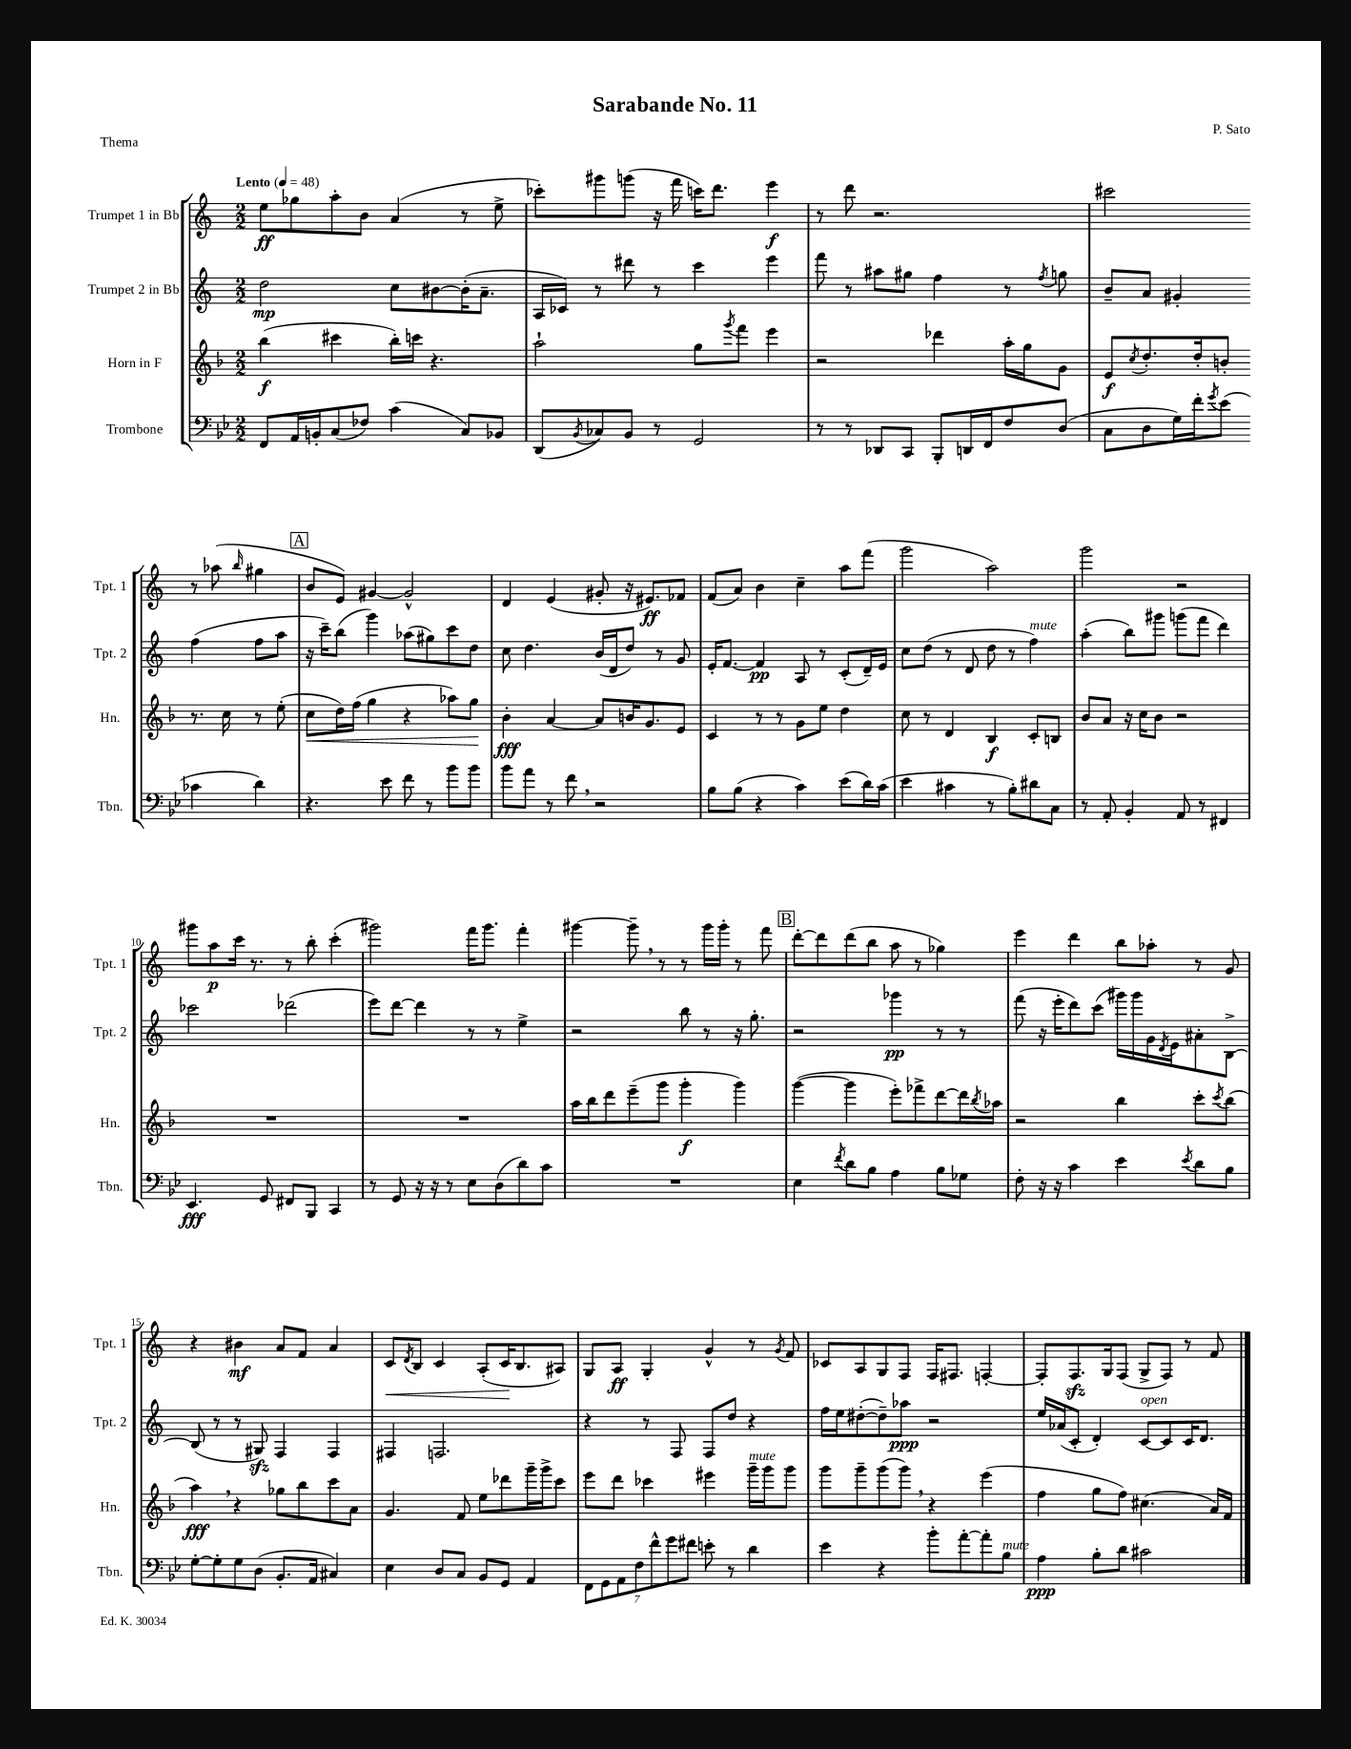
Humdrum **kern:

**kern	**kern	**kern	**kern
*staff4	*staff3	*staff2	*staff1
*clefF4	*clefG2	*clefG2	*clefG2
*k[b-e-]	*k[b-]	*k[]	*k[]
*M2/2	*M2/2	*M2/2	*M2/2
*MM48	*MM48	*MM48	*MM48
8FF	(4bb-	2dd	8ee
16AA	.	.	8gg-
16BB'	.	.	.
(8C	4ccc#	.	8aa'
8F-)	.	.	8b
(4c	16bb-')	8cc	(4a
.	16ccc	.	.
.	4.r	[8b#	.
8C)	.	(16b#']	8r
.	.	8.a~	.
8BB-	.	.	8ee^
=	=	=	=
(8DD	2aa`	16A	8ccc-')
.	.	16c-)	.
8qBB-	.	.	.
8C-)	.	8r	8ggg#
8BB-	.	8ddd#	(8ggg
8r	.	8r	16r
.	.	.	16fff
2GG	8gg	4ccc	16ccc)
.	.	.	8.ddd
.	8qggg	.	.
.	8fff	.	.
.	4eee	4eee	4eee
=	=	=	=
8r	2r	8fff	8r
8r	.	8r	8ddd
8DD-	.	8aa#	2.r
8CC	.	8gg#	.
8BBB-'	4ddd-	4ff	.
16DD	.	.	.
16FF	.	.	.
8F	16aa'	8r	.
.	16gg	.	.
.	.	8qff	.
(8D	8g	8gg	.
=	=	=	=
8C	8e	8b~	2ccc#
.	8qcc	.	.
8D	8.dd'	8a	.
16G)	.	4g#'	.
16f'	16dd'	.	.
8qg	.	.	.
(8e-	8b'	.	.
4c-	8.r	(4ff	8r
.	.	.	(8aa-
.	16cc	.	.
.	.	.	16qqbb
4d)	8r	8ff	4gg#
.	(8ee'	8aa	.
=	=	=	=
4.r	8cc	16r	8b
.	.	16ccc~)	.
.	16dd)	(8bb	8e)
.	(16ff	.	.
.	4gg	4ggg)	[4g#
8e-	.	.	.
8f	4r	(8aa-	2g#^^]
8r	.	8gg#)	.
8b-	8aa-)	8ccc	.
8b-	8gg	8dd	.
=	=	=	=
8b-	4b-'	8cc	4d
8a	.	4.dd	.
8r	[4a	.	(4e
8f	.	.	.
2r	8a]	(16b	8g#'
.	.	16d	.
.	16b	8dd)	16r
.	8.g	.	8.e#)
.	.	8r	.
.	8e	8g	8f-
=	=	=	=
8B-	4c	16e'	(8f
.	.	[8.f	.
(8B-	.	.	8a)
4r	8r	4f]	4b
.	8r	.	.
4c)	8g	8A	4cc~
.	8ee	8r	.
(8e-	4dd	(8c'	8aa
16d)	.	16d~)	(8fff
(16c	.	16e	.
=	=	=	=
4e-	8cc	8cc	2ggg
.	8r	(8dd	.
4c#	4d	8r	.
.	.	8d	.
8r	4B-	8dd	2aa)
8B-')	.	8r	.
8d#	8c'	4ff)	.
8C	8B	.	.
=	=	=	=
8r	8b-	(4aa'	2ggg
8AA'	8a	.	.
4BB-'	16r	8bb)	.
.	16cc	.	.
.	8b-	8ggg#	.
8AA	2r	(8ggg	2r
8r	.	8fff	.
4FF#	.	4ddd)	.
=	=	=	=
4.EE-	1r	2ccc-	8ggg#
.	.	.	8aa
.	.	.	16ccc
.	.	.	8.r
8GG	.	.	.
8FF#	.	(2ddd-	8r
8BBB-	.	.	8bb'
4CC	.	.	(4ccc'
=	=	=	=
8r	1r	8eee)	2ggg#)
8GG	.	[8ddd	.
16r	.	4ddd]	.
16r	.	.	.
8r	.	.	.
8E-	.	8r	16fff
.	.	.	8.ggg#
(8D	.	8r	.
8d)	.	4ee^	4fff'
8c	.	.	.
=	=	=	=
1r	16aa	2r	[4ggg#
.	16bb-	.	.
.	8ddd	.	.
.	(8eee~	.	8ggg#~]
.	8ggg	.	8r
.	4ggg'	8bb	8r
.	.	8r	16ggg#
.	.	.	16ggg#'
.	4ggg)	16r	8r
.	.	8.gg'	.
.	.	.	8fff
=	=	=	=
4E-	([4ggg	2r	[8ddd'
.	.	.	8ddd]
8qf	.	.	.
8d	4ggg]	.	(8ddd
8B-	.	.	8bb
4A	8eee')	4ggg-	8aa
.	8fff-^	.	8r
8B-	[8ddd	8r	4gg-)
8G-	16ddd]	8r	.
.	8qbb-	.	.
.	16aa-	.	.
=	=	=	=
8F'	2r	(8fff	4eee
16r	.	16r	.
16r	.	16eee'	.
4c	.	8ddd)	4ddd
.	.	(8ccc	.
4e-	4bb-	16ggg#)	8bb
.	.	16ggg#	.
.	.	16g	8aa-'
.	.	8qd	.
.	.	16e	.
8qe-	.	.	.
8d	8ccc'	8a#'	8r
.	8qccc	.	.
8B-	(8bb-	[8B^	8g
=	=	=	=
[8G'	4aa)	(8B]	4r
8G']	.	8r	.
8G	4r	8r	4b#
(8D	.	8G#)	.
8.BB-'	8gg-	4F	8a
.	8bb-	.	8f
16AA	.	.	.
4C#)	8ccc	4F	4a
.	8a	.	.
=	=	=	=
4E-	4.g	4F#	8c
.	.	.	8qd
.	.	.	8B
8D	.	2.F	4c
8C	8f	.	.
8BB-	8ee	.	(8A'
8GG	8ddd-	.	16c
.	.	.	8.B
4AA	16ggg~	.	.
.	16ggg^	.	.
.	8ccc	.	8A#)
=	=	=	=
14FF	8eee	4r	8G
14GG	.	.	.
.	8ddd	.	8A
14AA	.	.	.
14F	.	.	.
.	4ccc-	8r	4G'
14f^^	.	.	.
14g	.	.	.
.	.	8F	.
14f#	.	.	.
8e'	4eee#	8F	4g^^
8r	.	8dd	.
4d	16ggg~	4r	8r
.	16ggg	.	.
.	.	.	8qg
.	8ggg	.	8f
=	=	=	=
4e-	8ggg	16ff	8c-
.	.	16ee	.
.	8ggg~	([8dd#'	8A
4r	(8ggg	8dd#~])	8G
.	8ggg)	8aa-	8F
8b-'	4r	2r	16F
.	.	.	8.F#
[8a'	.	.	.
8a']	(4eee	.	[4F'
8B-	.	.	.
=	=	=	=
4A	4ff	16ee	8F']
.	.	(16a-	.
.	.	8c'	8.F
8B-'	8gg	4d')	.
.	.	.	16G
8d	8ff)	.	(8F
2c#	(4.cc#	[8c	8G^
.	.	8c]	8F)
.	.	16c	8r
.	.	8.d	.
.	16a)	.	8f
.	16f	.	.
==	==	==	==
*-	*-	*-	*-
